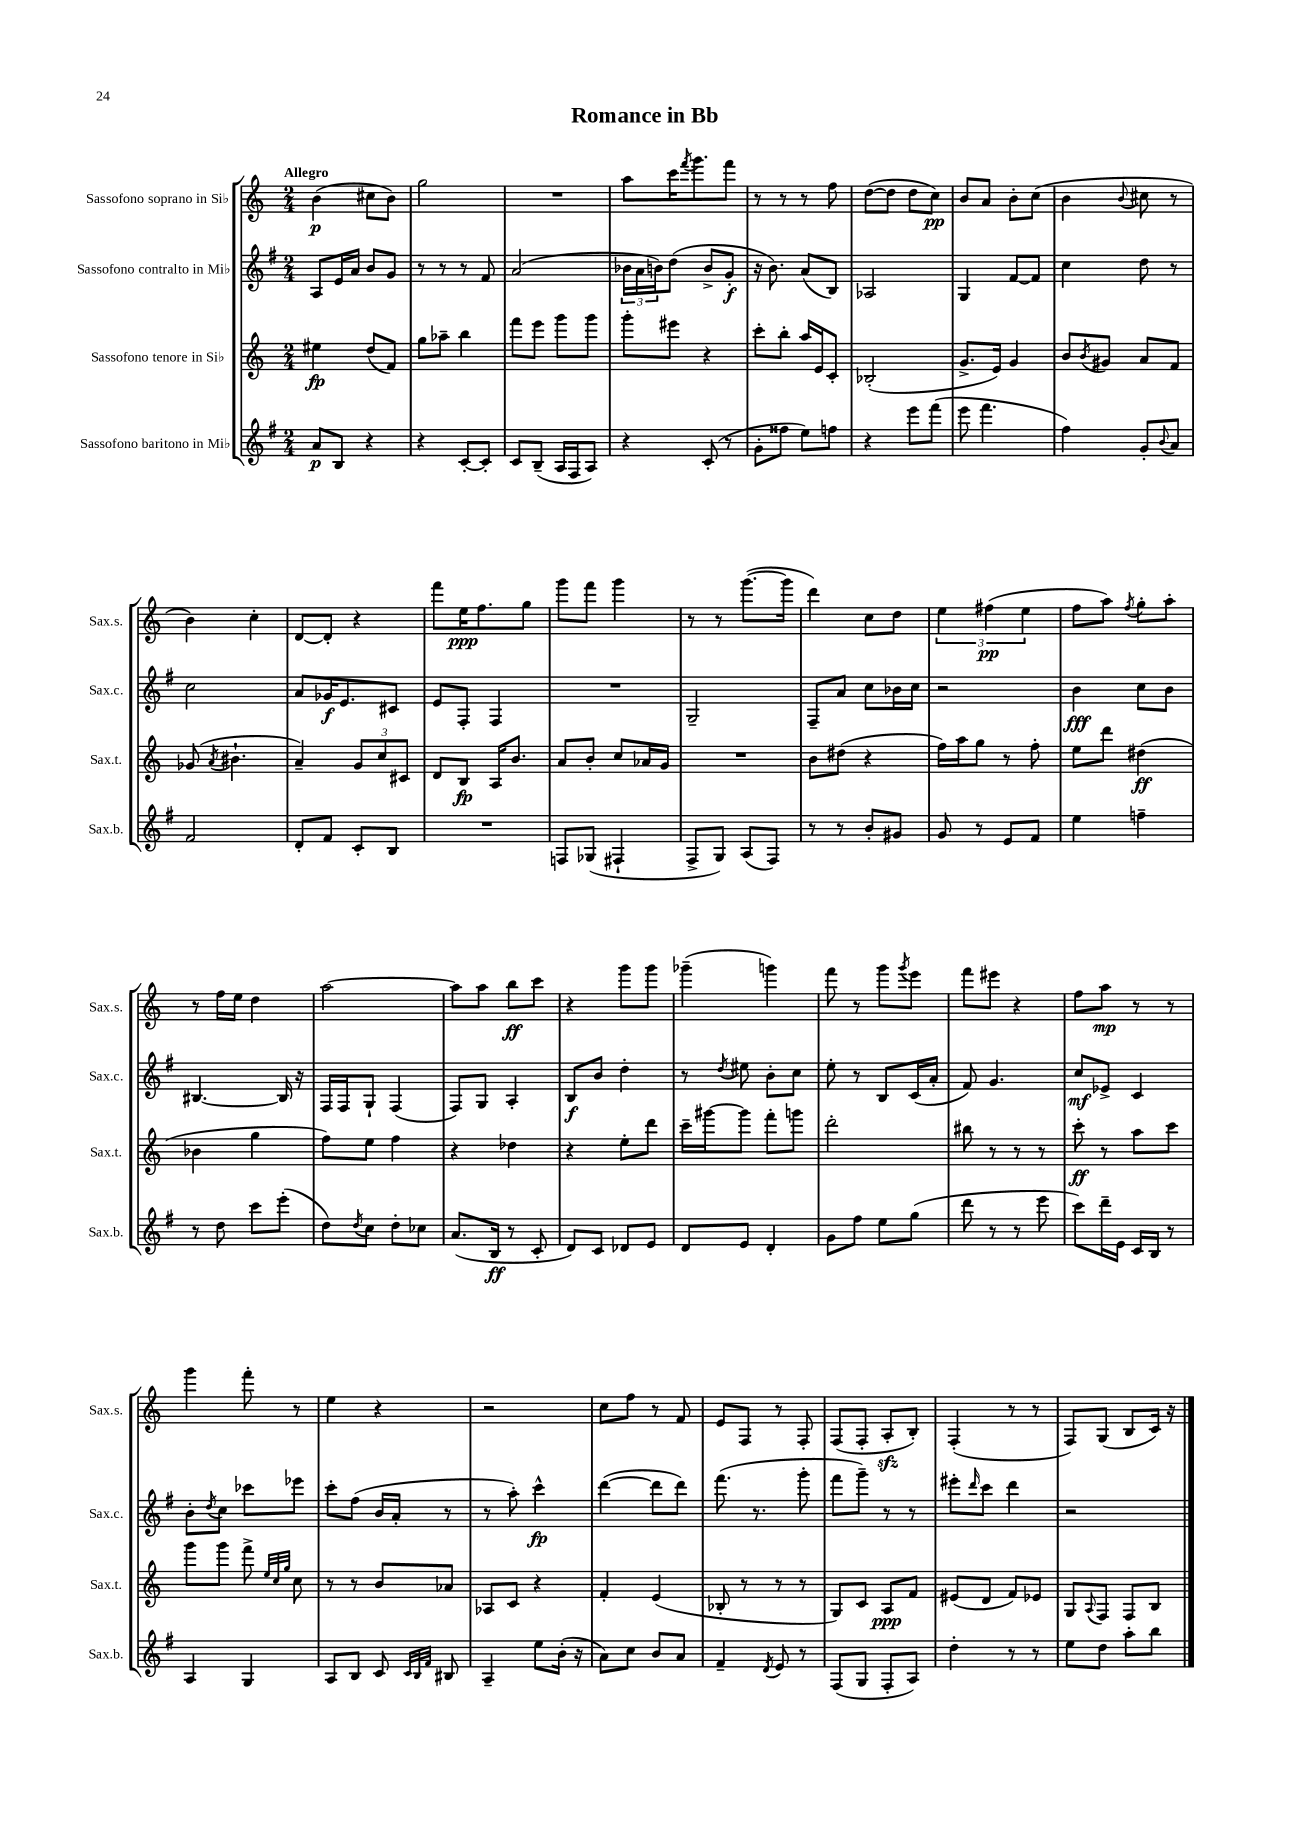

**kern	**kern	**kern	**kern
*staff4	*staff3	*staff2	*staff1
*clefG2	*clefG2	*clefG2	*clefG2
*k[f#]	*k[]	*k[f#]	*k[]
*M2/4	*M2/4	*M2/4	*M2/4
8a	4ee#	8A	(4b
8B	.	16e	.
.	.	16a	.
4r	(8dd	8b	8cc#
.	8f)	8g	8b)
=	=	=	=
4r	8gg	8r	2gg
.	8aa-~	8r	.
[8c'	4bb	8r	.
8c']	.	8f#	.
=	=	=	=
8c	8fff	(2a	2r
(8B~	8eee	.	.
16A	8ggg	.	.
16F#	.	.	.
8A)	8ggg	.	.
=	=	=	=
4r	8ggg'	24b-	8aa
.	.	24a	.
.	.	24b)	.
.	8eee#	(8dd	16ccc
.	.	.	8qfff
.	.	.	8.ggg
(8c'	4r	8b^	.
8r	.	8g'	8fff
=	=	=	=
8g'	8ccc'	16r	8r
.	.	8.b)	.
8ff##	8bb'	.	8r
8ee)	16aa	(8a	8r
.	16e	.	.
8ff	8c'	8B)	8ff
=	=	=	=
4r	(2B-'	2A-	([8dd
.	.	.	8dd]
8eee	.	.	8dd
(8fff#	.	.	8cc)
=	=	=	=
8eee	8.g^	4G	8b
4.fff#	.	.	8a
.	16e)	.	.
.	4g	[8f#	8b'
.	.	8f#]	(8cc
=	=	=	=
4ff#)	8b	4cc	4b
.	8qb	.	.
.	8g#	.	.
.	.	.	8qqb
8g'	8a	8dd	8cc#
8qqb	.	.	.
8a	8f	8r	8r
=	=	=	=
2f#	(8g-	2cc	4b)
.	8qa	.	.
.	4.b#`	.	.
.	.	.	4cc'
=	=	=	=
8d'	4a~)	8a	[8d
8f#	.	16g-	8d']
.	.	8.e	.
8c'	12g	.	4r
.	12cc	.	.
8B	.	8c#	.
.	12c#	.	.
=	=	=	=
2r	8d	8e	8fff
.	8B	8F#'	16ee
.	.	.	8.ff
.	16A	4F#	.
.	8.b	.	.
.	.	.	8gg
=	=	=	=
8F	8a	2r	8ggg
(8G-	8b'	.	8fff
4F#`	8cc	.	4ggg
.	16a-	.	.
.	16g	.	.
=	=	=	=
8F#^	2r	2G~	8r
8G)	.	.	8r
(8A	.	.	([8.ggg
8F#)	.	.	.
.	.	.	16ggg]
=	=	=	=
8r	8b	8F#~	4ddd)
8r	(8dd#	8a	.
8b'	4r	8cc	8cc
8g#	.	16b-	8dd
.	.	16cc	.
=	=	=	=
8g	16ff)	2r	6ee
.	16aa	.	.
8r	8gg	.	.
.	.	.	(6ff#
8e	8r	.	.
.	.	.	6ee
8f#	8ff'	.	.
=	=	=	=
4ee	8ee	4b	8ff
.	8ddd	.	8aa)
.	.	.	8qff
4ff~	(4dd#	8cc	8gg'
.	.	8b	8aa'
=	=	=	=
8r	4b-	[4.B#	8r
8dd	.	.	16ff
.	.	.	16ee
8ccc	4gg	.	4dd
(8eee'	.	16B#]	.
.	.	16r	.
=	=	=	=
8dd)	8ff)	16F#	[2aa
.	.	16F#	.
8qdd	.	.	.
8cc	8ee	8G`	.
8dd'	4ff	(4F#	.
8cc-	.	.	.
=	=	=	=
(8.a	4r	8F#)	8aa]
.	.	8G	8aa
16B	.	.	.
8r	4dd-	4A'	8bb
8c'	.	.	8ccc
=	=	=	=
8d)	4r	8B	4r
8c	.	8b	.
8d-	8ee'	4dd'	8ggg
8e	8ddd	.	8ggg
=	=	=	=
8d	16ccc~	8r	(4ggg-~
.	[16ggg#	.	.
.	.	8qdd	.
8e	8ggg#]	8ee#	.
4d'	8fff'	8b'	4ggg)
.	8ggg	8cc	.
=	=	=	=
8g	2ddd'	8ee'	8fff
8ff#	.	8r	8r
8ee	.	8B	8ggg
.	.	.	8qggg
(8gg	.	(16c	8eee
.	.	16a'	.
=	=	=	=
8ddd	8bb#	8f#)	8fff
8r	8r	4.g	8eee#
8r	8r	.	4r
8eee	8r	.	.
=	=	=	=
8ccc)	8ccc'	8cc	8ff
16ddd~	8r	8e-^	8aa
16e	.	.	.
16c	8aa	4c	8r
16B	.	.	.
8r	8ccc	.	8r
=	=	=	=
4A	8ggg	8b'	4ggg
.	.	8qdd	.
.	8ggg	8cc	.
4G	8fff^	8ccc-	8fff'
.	32qqee	.	.
.	32qqcc	.	.
.	32qqgg	.	.
.	8cc	8eee-	8r
=	=	=	=
8A	8r	8ccc'	4ee
8B	8r	(8ff#	.
8c	8b	16b	4r
.	.	16a'	.
32qqc	.	.	.
32qqB	.	.	.
32qqf#	.	.	.
8B#	8a-	8r	.
=	=	=	=
4A~	8A-	8r	2r
.	8c	8aa')	.
8ee	4r	4ccc^^	.
(16b'	.	.	.
16r	.	.	.
=	=	=	=
8a)	4f'	([4ddd	8cc
8cc	.	.	8ff
8b	(4e	8ddd]	8r
8a	.	8ddd)	8f
=	=	=	=
4f#~	8B-'	(8.fff#	8e
.	8r	.	8F
.	.	8.r	.
8qd	.	.	.
8e	8r	.	8r
8r	8r	8ggg'	8F'
=	=	=	=
(8F#	8G)	8fff#	(8F
8G	8c	8ggg~)	8F'
8F#'	8A	8r	8A'
8A)	8f	8r	8B')
=	=	=	=
4dd'	(8e#	8eee#'	(4F'
.	.	16qqddd	.
.	8d	8ccc	.
8r	8f)	4ddd	8r
8r	8e-	.	8r
=	=	=	=
8ee	8G	2r	8F)
.	8qqA	.	.
8dd	8F	.	(8G
8aa'	8F	.	8B
8bb	8B	.	16c)
.	.	.	16r
==	==	==	==
*-	*-	*-	*-
